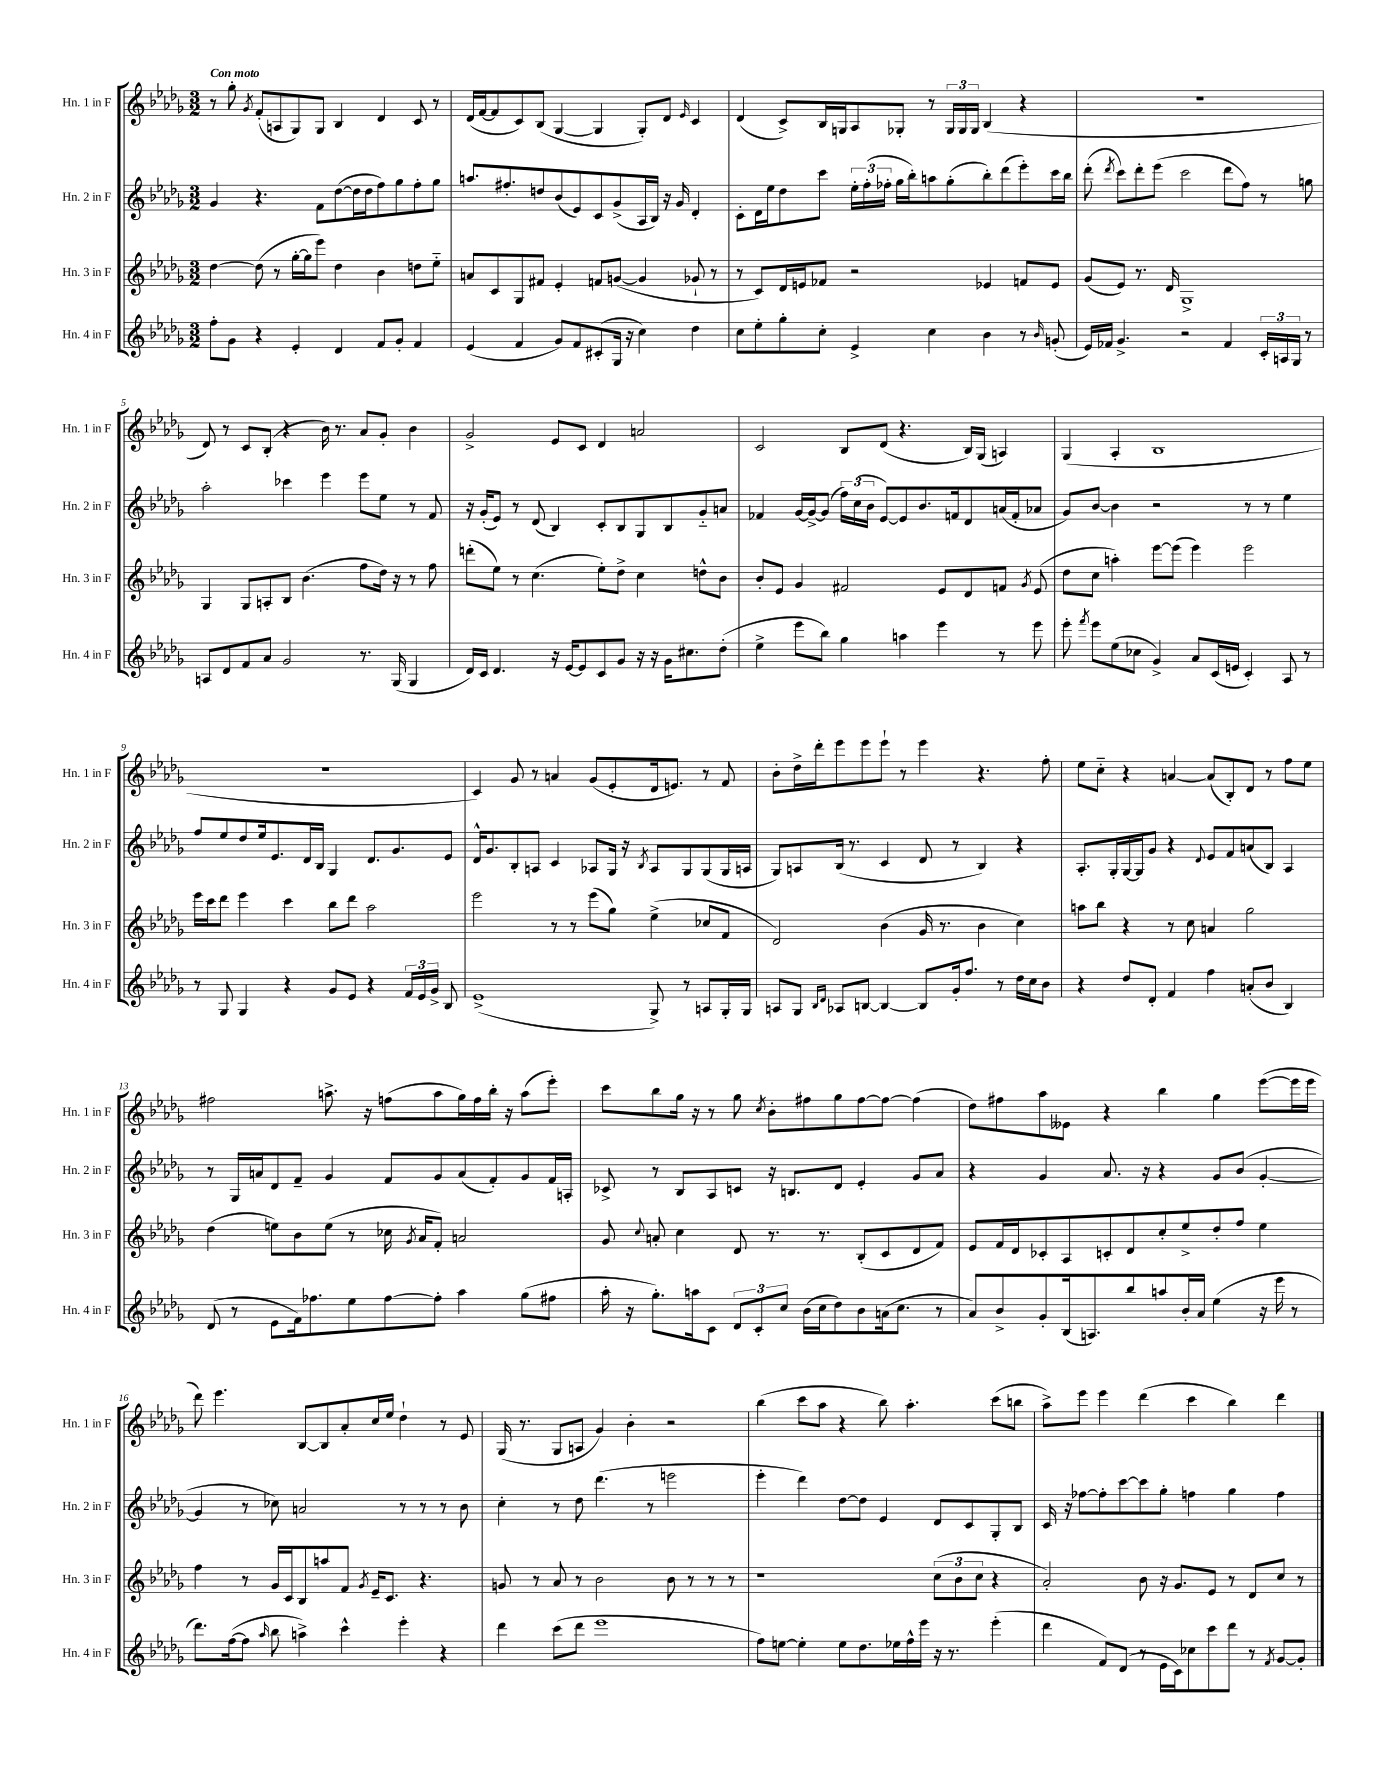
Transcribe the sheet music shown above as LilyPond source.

<<
\new StaffGroup <<
\new Staff = "s0" \with { instrumentName = "Hn. 1 in F" shortInstrumentName = "Hn. 1 in F" } {
    \clef treble \key des \major \numericTimeSignature \time 3/2 \tempo "Con moto"
    \autoBeamOff r8 ges''8-. \acciaccatura { ges'8 } f'8[-.( a8 ges8) ges8] bes4 des'4 c'8 r8 |
    des'16[( f'16~ f'8 c'8) bes8]( ges4~ ges4 ges8[-.) des'8] \grace { ees'16 } c'4 |
    des'4( c'8[->) bes16 g16 aes8 ges8]-. r8 \tuplet 3/2 { ges16[ ges16 ges16] } bes4( r4 |
    R1. |
    des'8) r8 c'8[ bes8]-.( r4 bes'16) r8. aes'8[ ges'8]-. bes'4 |
    ges'2-> ees'8[ c'8] des'4 a'2 |
    c'2 bes8[ des'8]( r4. bes16[) ges16]( a4) |
    ges4( aes4-. bes1 |
    R1. |
    c'4) ges'8 r8 a'4 ges'8[( ees'8-. des'16 e'8.]) r8 f'8 |
    bes'8[-. des''16-> des'''16-. ees'''8 ees'''8 ees'''8]-! r8 ees'''4 r4. f''8-. |
    ees''8[ c''8]-_ r4 a'4~ a'8[( bes8-.) des'8] r8 f''8[ ees''8] |
    fis''2 a''8.-> r16 f''8[( a''8 ges''16) f''16 bes''16]-. r16 a''8[( ees'''8]-.) |
    c'''8[ bes''8 ges''16] r16 r8 ges''8 \acciaccatura { c''8 } bes'8[-. fis''8 ges''8 fis''8~ fis''8]~ fis''4( |
    des''8[) fis''8 aes''8 eeses'8] r4 bes''4 ges''4 ees'''8[~( ees'''16 ees'''16] |
    des'''8) ees'''4. bes8[~ bes8 aes'8-. c''16 ees''16] des''4-! r8 ees'8 |
    ges16( r8. ges8[ a8] ges'4) bes'4-. r2 |
    bes''4( c'''8[ aes''8] r4 bes''8) aes''4.-. c'''8[( b''8] |
    aes''8[->) ees'''8] ees'''4 des'''4( c'''4 bes''4) des'''4 \bar "|." |
}
\new Staff = "s1" \with { instrumentName = "Hn. 2 in F" shortInstrumentName = "Hn. 2 in F" } {
    \clef treble \key des \major \numericTimeSignature \time 3/2
    \autoBeamOff ges'4 r4. f'8[ des''8~( des''16 des''16 f''8) ges''8 f''8-. ges''8] |
    a''8.[ fis''8.-. d''8 bes'8( ees'8) c'8 ges'8->( aes16 bes16]) r16 ges'16 des'4-. |
    c'8[-. des'16 ees''16 des''8 c'''8] \tuplet 3/2 { ees''16[-. f''16-.( fes''16]-. } ges''16[ bes''16-.) a''8 ges''8-.( bes''8-.) des'''8( ees'''8-.) c'''16 bes''16] |
    des'''8-.( \acciaccatura { des'''8 } c'''8[) des'''8-. ees'''8]( c'''2 des'''8[ f''8]) r8 g''8 |
    aes''2-. ces'''4 ees'''4 ees'''8[ ees''8] r8 f'8 |
    r16 ges'16[-.( ees'8]) r8 des'8( bes4) c'8[-. bes8 ges8 bes8 ges'8-_ a'8] |
    fes'4 ges'16[~ ges'16~-> ges'8]( \tuplet 3/2 { f''16[) c''16( bes'16] } ees'8[~) ees'8 bes'8. f'16 des'8 a'16( f'16-. aes'8] |
    ges'8[) bes'8]~ bes'4 r2 r8 r8 ees''4 |
    f''8[ ees''8 des''8 ees''16 ees'8. des'16 bes16] ges4 des'8.[ ges'8. ees'8] |
    des'16[-^ ges'8. bes8-. a8] c'4 aes8[ ges16] r16 \acciaccatura { bes8 } aes8[ ges8 ges8( ges16 a16] |
    ges8[) a8 bes16]( r8. c'4 des'8 r8 bes4) r4 |
    aes8.[-. ges16-. ges16~ ges16 ges'8] r4 \appoggiatura { des'8 } ees'8[ f'8 a'8( bes8]) aes4 |
    r8 ges16[ a'16 des'8 f'8]-- ges'4 f'8[ ges'8 a'8( f'8-.) ges'8 f'16 a16]-. |
    ces'8-> r8 bes8[ aes8 c'8] r16 b8.[ des'8] ees'4-. ges'8[ aes'8] |
    r4 ges'4 aes'8. r16 r4 ges'8[ bes'8]( ges'4~-. |
    ges'4 r8 ces''8) a'2 r8 r8 r8 bes'8 |
    c''4-. r8 des''8 des'''4.( r8 e'''2 |
    ees'''4-. des'''4) des''8[~ des''8] ees'4 des'8[ c'8 ges8-. bes8] |
    c'16 r16 fes''8[~ fes''8-. c'''8~ c'''8 ges''8]-. f''4 ges''4 f''4 \bar "|." |
}
\new Staff = "s2" \with { instrumentName = "Hn. 3 in F" shortInstrumentName = "Hn. 3 in F" } {
    \clef treble \key des \major \numericTimeSignature \time 3/2
    \autoBeamOff des''4~ des''8( r8 ges''16[~-. ges''16 ees'''8]) des''4 bes'4 d''8[ ees''8]-_ |
    a'8[ c'8 ges8 fis'8] ees'4-. f'8[ g'8]~( g'4 ges'8-! r8 |
    r8 c'8[) des'16 e'16 fes'8] r2 ees'4 f'8[ ees'8] |
    ges'8[( ees'8]) r8. des'16 ges1-> |
    ges4 ges8[ a8-. bes8] bes'4.( f''8[ des''16]) r16 r8 f''8 |
    d'''8[-.( ees''8]) r8 c''4.( ees''8[-.) des''8]-> c''4 d''8[-^ bes'8] |
    bes'8[-. ees'8] ges'4 fis'2 ees'8[ des'8 f'8] \acciaccatura { ges'8 } ees'8( |
    des''8[ c''8] a''4-.) ees'''8[~ ees'''8]( ees'''4) ees'''2 |
    ees'''16[ c'''16 des'''8] ees'''4 c'''4 bes''8[ des'''8] aes''2 |
    ees'''2 r8 r8 ees'''8[( ges''8]) ees''4->( ces''8[ f'8] |
    des'2) bes'4( ges'16 r8. bes'4 c''4) |
    a''8[ bes''8] r4 r8 c''8 a'4 ges''2 |
    des''4( e''8[) bes'8 e''8]( r8 ces''16 \acciaccatura { ges'8 } aes'16[ f'8]-.) a'2 |
    ges'8 \appoggiatura { c''8 } a'8-. c''4 des'8 r8. r8. bes8[-.( c'8 des'8 f'8]) |
    ees'8[ f'16 des'16 ces'8-. aes8 c'8-. des'8 c''8-. ees''8-> des''8-. f''8] ees''4 |
    f''4 r8 ges'16[ c'16 bes8 a''8 f'8] \acciaccatura { ges'8 } ees'16[-- c'8.] r4. |
    g'8 r8 aes'8 r8 bes'2 bes'8 r8 r8 r8 |
    r1 \tuplet 3/2 { c''8[( bes'8 c''8] } r4 |
    aes'2-.) bes'8 r16 ges'8.[ ees'8] r8 des'8[ c''8] r8 \bar "|." |
}
\new Staff = "s3" \with { instrumentName = "Hn. 4 in F" shortInstrumentName = "Hn. 4 in F" } {
    \clef treble \key des \major \numericTimeSignature \time 3/2
    \autoBeamOff f''8[-. ges'8] r4 ees'4-. des'4 f'8[ ges'8]-. f'4 |
    ees'4( f'4 ges'8[) f'8 cis'8-.( ges16] r16 c''4) des''4 |
    c''8[ ees''8-. ges''8-. c''8]-. ees'4-> c''4 bes'4 r8 \grace { bes'16 } g'8-.( |
    ees'16[) fes'16] ges'4.-> r2 fes'4 \tuplet 3/2 { c'16[-. a16 ges16] } r8 |
    a8[ des'8 f'8 aes'8] ges'2 r8. ges16( ges4 |
    des'16[) c'16] des'4. r16 ees'16[~ ees'8 c'8 ges'8] r16 r16 ges'16[ cis''8. des''8]-.( |
    ees''4-> ees'''8[ bes''8]) ges''4 a''4 ees'''4 r8 ees'''8 |
    ees'''8-. \acciaccatura { f'''8 } ees'''8[ ees''8( ces''8] ges'4->) aes'8[ c'16( e'16] c'4-.) aes8 r8 |
    r8 ges8 ges4 r4 ges'8[ ees'8] r4 \tuplet 3/2 { f'16[ ees'16 ges'16]-> } bes8 |
    ees'1->( ges8->) r8 a8[ ges16-. ges16] |
    a8[ ges8] \grace { bes16[ des'16] } aes8[ b8]~ b4~ b8[ ges'16-. f''8.] r8 des''16[ c''16 bes'8] |
    r4 des''8[ des'8]-. f'4 f''4 a'8[-.( bes'8] bes4) |
    des'8( r8 ees'8[ f'16) fes''8. ees''8 fes''8~ fes''8]-. aes''4 ges''8[( fis''8] |
    aes''16-. r16 ges''8.[-.) a''16 c'8] \tuplet 3/2 { des'8[ c'8-. c''8] } bes'16[( c''16 des''8) bes'8 a'16( c''8.] r8 |
    aes'8[) bes'8-> ges'8-. bes16( a8.) bes''8 a''8 bes'16-. aes'16] ees''4( r16 ees'''16 r8 |
    des'''8.[) f''16~( f''8] \grace { aes''16 } bes''8 a''4->) c'''4-^ ees'''4-. r4 |
    des'''4 c'''8[( des'''8] ees'''1 |
    f''8[) e''8]~ e''4-. e''8[ des''8. ees''16 f''16-^ ees'''16] r16 r8. ees'''4-.( |
    des'''4 f'8[) des'8]( r8 ees'16[ c'16) ces''8 c'''8 des'''8] r8 \acciaccatura { f'8 } ges'8[~ ges'8]-. \bar "|." |
}
>>
>>
